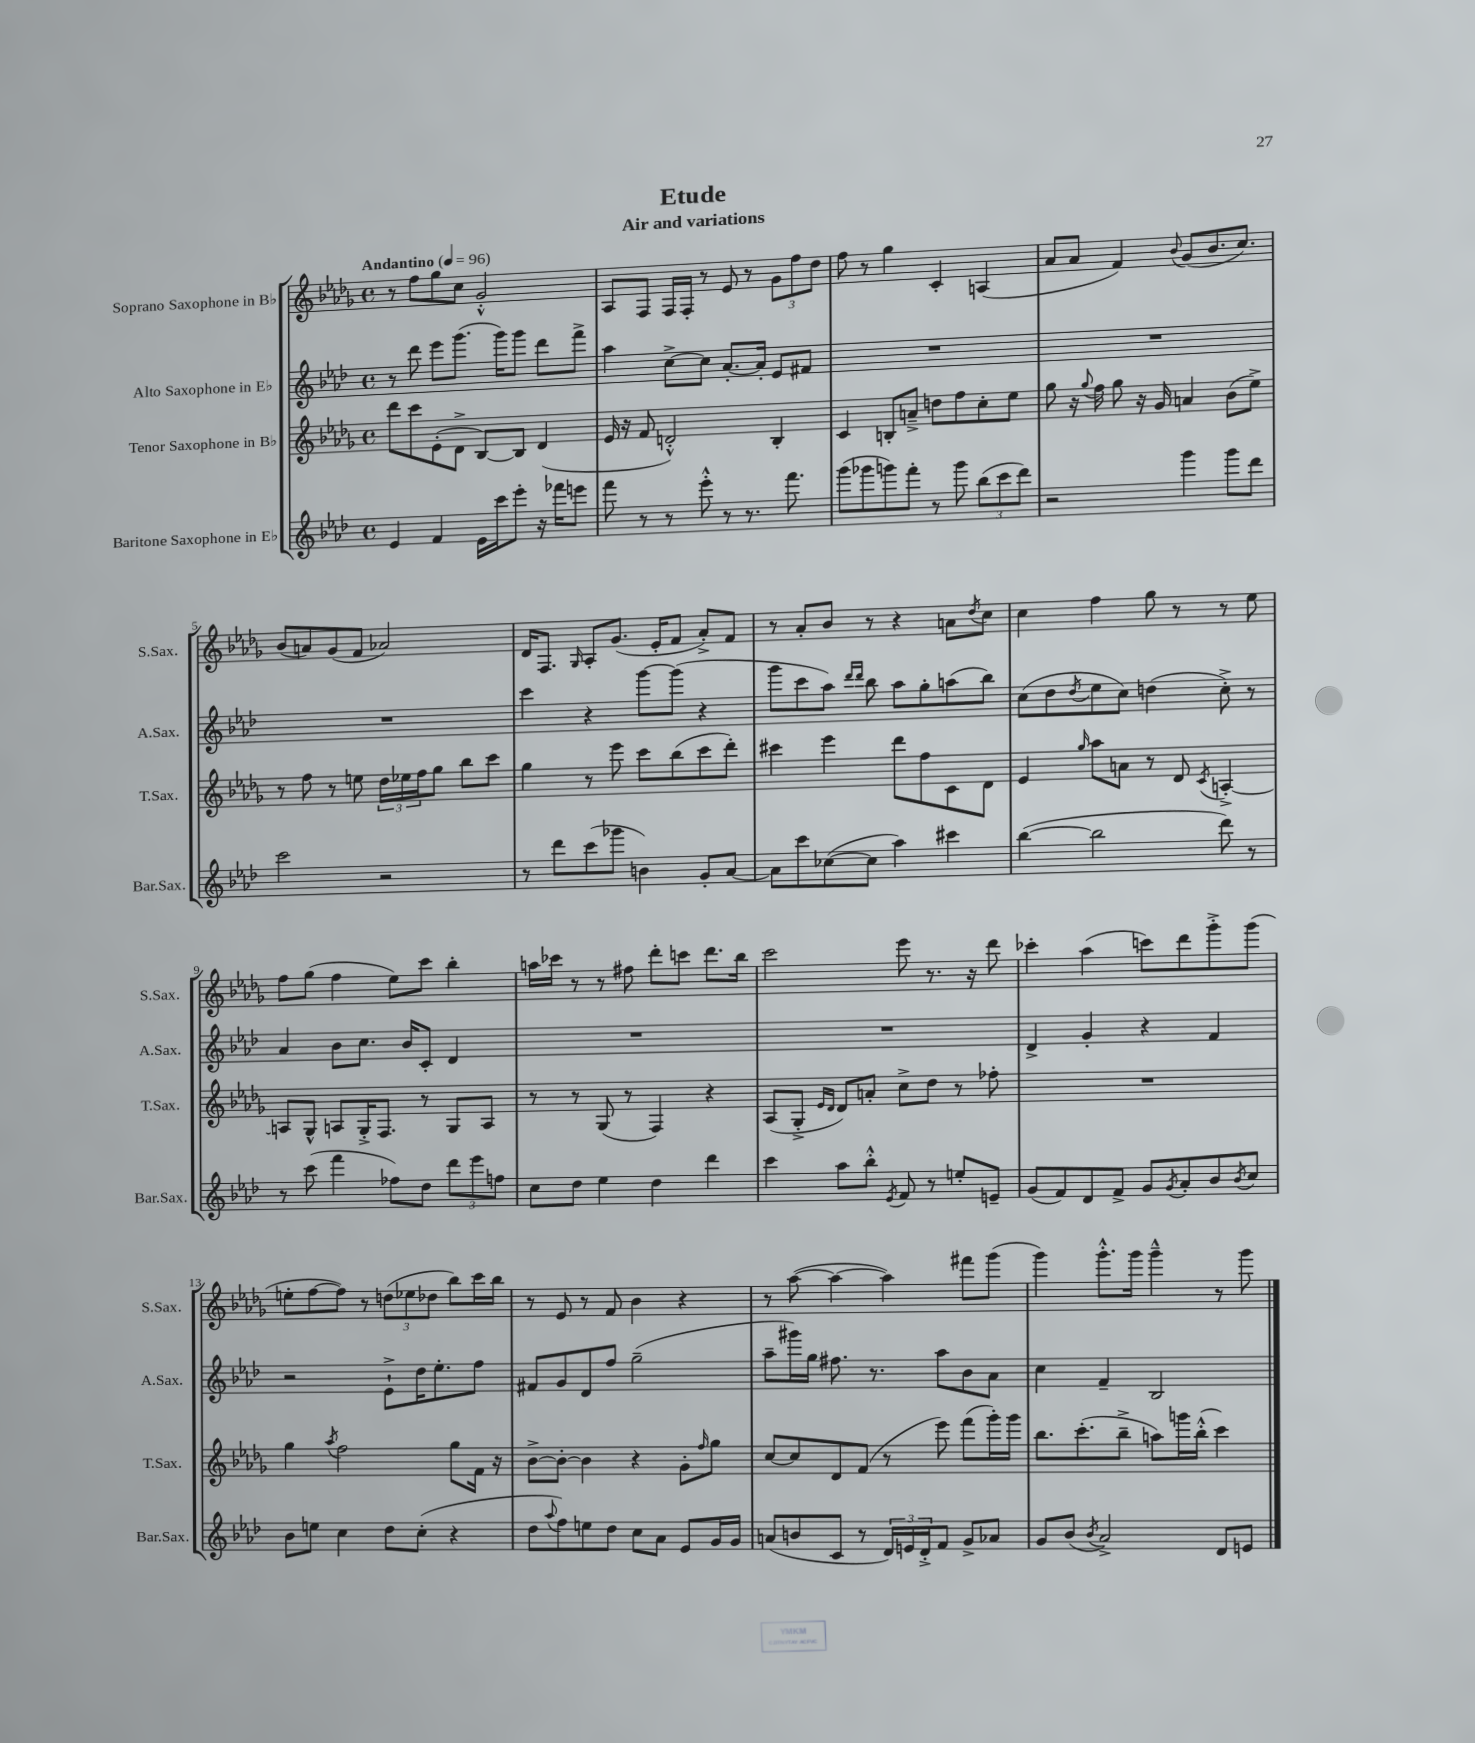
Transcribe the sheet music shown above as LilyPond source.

\header { title = "Etude" subtitle = "Air and variations" }
<<
\new StaffGroup <<
\new Staff = "s0" \with { instrumentName = "Soprano Saxophone in Bb" shortInstrumentName = "S.Sax." } {
    \clef treble \key des \major \defaultTimeSignature \time 4/4 \tempo "Andantino" 4 = 96
    r8 f''8 ges''8 c''8 ges'2-.-^ |
    aes8 f8 f16 f16-. r8 ees'8 r8 \tuplet 3/2 { ges'8 f''8 des''8 } |
    f''8 r8 ges''4 c'4-. a4( |
    aes'8 aes'8 f'4) \appoggiatura { bes'8 } ges'8( bes'8. c''8.) |
    bes'8( a'8) ges'8( f'8 aes'2) |
    des'16 f8. \grace { ges16 } aes8-. ges'8.( ees'16-. f'8 aes'8-.->) f'8 |
    r8 aes'8-. bes'8 r8 r4 a'8 \acciaccatura { des''8 } c''8 |
    c''4 f''4 ges''8 r8 r8 ees''8 |
    f''8 ges''8( f''4 ees''8) c'''8 bes''4-. |
    a''16 ces'''16 r8 r8 fis''8 des'''8-. c'''8 des'''8. bes''16 |
    c'''2 ees'''8 r8. r16 des'''8 |
    ces'''4-. aes''4( c'''8) des'''8 ges'''8-.-> ges'''8( |
    e''8-. f''8~ f''8) r8 \tuplet 3/2 { d''8( ees''8 des''8 } bes''8) c'''16 bes''16 |
    r8 ees'8 r8 f'8 bes'4 r4 |
    r8 aes''8~( aes''4~ aes''4) fis'''8 ges'''8( |
    ges'''4) ges'''8.-.-^ ges'''16 ges'''4---^ r8 ges'''8 \bar "|." |
}
\new Staff = "s1" \with { instrumentName = "Alto Saxophone in Eb" shortInstrumentName = "A.Sax." } {
    \clef treble \key aes \major \defaultTimeSignature \time 4/4
    r8 des'''8 ees'''8 g'''8.( g'''16) g'''8 des'''8 f'''8-> |
    aes''4 c''8~-> c''8 aes'8.~-. aes'16-. ees'8 fis'8 |
    R1 |
    R1 |
    R1 |
    c'''4 r4 g'''8~ g'''8( r4 |
    g'''8 c'''8 aes''8) \grace { des'''16 des'''16 } bes''8 aes''8 g''8-. a''8( bes''8) |
    c''8( des''8 \acciaccatura { des''8 } ees''8 c''8) d''4( c''8-.->) r8 |
    aes'4 bes'8 c''8. bes'16 c'8-. des'4 |
    R1 |
    R1 |
    des'4-> g'4-. r4 f'4 |
    r2 ees'8-!-> des''16 ees''8.-. f''8 |
    fis'8 g'8 des'8 f''8 g''2--( |
    aes''8-- gis'''16) g''16 fis''8. r8. aes''8 bes'8 aes'8 |
    c''4 f'4-- bes2 \bar "|." |
}
\new Staff = "s2" \with { instrumentName = "Tenor Saxophone in Bb" shortInstrumentName = "T.Sax." } {
    \clef treble \key des \major \defaultTimeSignature \time 4/4
    des'''8 c'''8 ees'8-.( des'8-> bes8~) bes8 des'4( |
    ees'16 r16 f'8 d'2-.-^) bes4-. |
    c'4 b8-. a'8---> d''8 f''8 c''8-. ees''8 |
    ges''8 r16 \appoggiatura { ges''8 } f''16 ges''8 r16 ges'16 a'4 bes'8( ees''8->) |
    r8 f''8 r8 e''8 \tuplet 3/2 { des''16 ees''16 f''16 } ges''8 bes''8 c'''8 |
    ges''4 r8 ees'''8 c'''8 bes''8( c'''8 des'''8-.) |
    cis'''4 ees'''4 des'''8 f''8 c'8 des'8 |
    ees'4 \grace { ges''16 } aes''8 a'8 r8 des'8 \acciaccatura { c'8 } a4~-.-> |
    a8 ges8-^ a8 ges16-.-> f8. r8 ges8 a8 |
    r8 r8 ges8( r8 f4) r4 |
    aes8( ges8-.-> \grace { ees'16 des'16 } des'8) a'8-. c''8-> des''8 r8 fes''8-. |
    R1 |
    ges''4 \acciaccatura { aes''8 } f''2 ges''8 f'16 r16 |
    bes'8~-> bes'8~-. bes'4 r4 ges'8-. \grace { f''16 } ges''8 |
    c''8~ c''8 des'8 f'8( r8 ees'''8) f'''8( ges'''16-.) ges'''16 |
    bes''8. c'''8.-.( bes''8---> a''8) g'''16 bes''16-.-^( c'''4) \bar "|." |
}
\new Staff = "s3" \with { instrumentName = "Baritone Saxophone in Eb" shortInstrumentName = "Bar.Sax." } {
    \clef treble \key aes \major \defaultTimeSignature \time 4/4
    ees'4 f'4 ees'16 c'''16 ees'''8-. r16 fes'''16 e'''8 |
    f'''8 r8 r8 ees'''8-.-^ r8 r8. f'''8. |
    g'''8( ges'''8 g'''8) f'''8-. r8 g'''8 \tuplet 3/2 { bes''8( c'''8 des'''8) } |
    r2 g'''4 g'''8 des'''8 |
    c'''2 r2 |
    r8 des'''8 c'''8( ges'''8 b'4) g'8-. aes'8~ |
    aes'8 c'''8 ces''8~( ces''8 aes''4) cis'''4 |
    bes''4~( bes''2 des'''8) r8 |
    r8 c'''8( f'''4 fes''8) des''8 \tuplet 3/2 { des'''8 ees'''8 f''8 } |
    c''8 des''8 ees''4 des''4 des'''4 |
    c'''4 aes''8 bes''8-.-^ \acciaccatura { ees'8 } f'8 r8 e''8-. e'8-- |
    g'8( f'8) des'8 f'8-> g'8 \acciaccatura { g'8 } aes'8-. bes'8 \acciaccatura { bes'8 } c''8 |
    bes'8 e''8 c''4 des''8 c''8-.( r4 |
    des''8 \appoggiatura { aes''8 } f''8) e''8 des''8 c''8 aes'8 ees'8 g'16 g'16 |
    a'8( b'8 c'8 r8 \tuplet 3/2 { des'16) e'16 des'16-.-> } f'8 g'8-> aes'8 |
    g'8 bes'8( \acciaccatura { bes'8 } aes'2->) des'8 e'8 \bar "|." |
}
>>
>>
